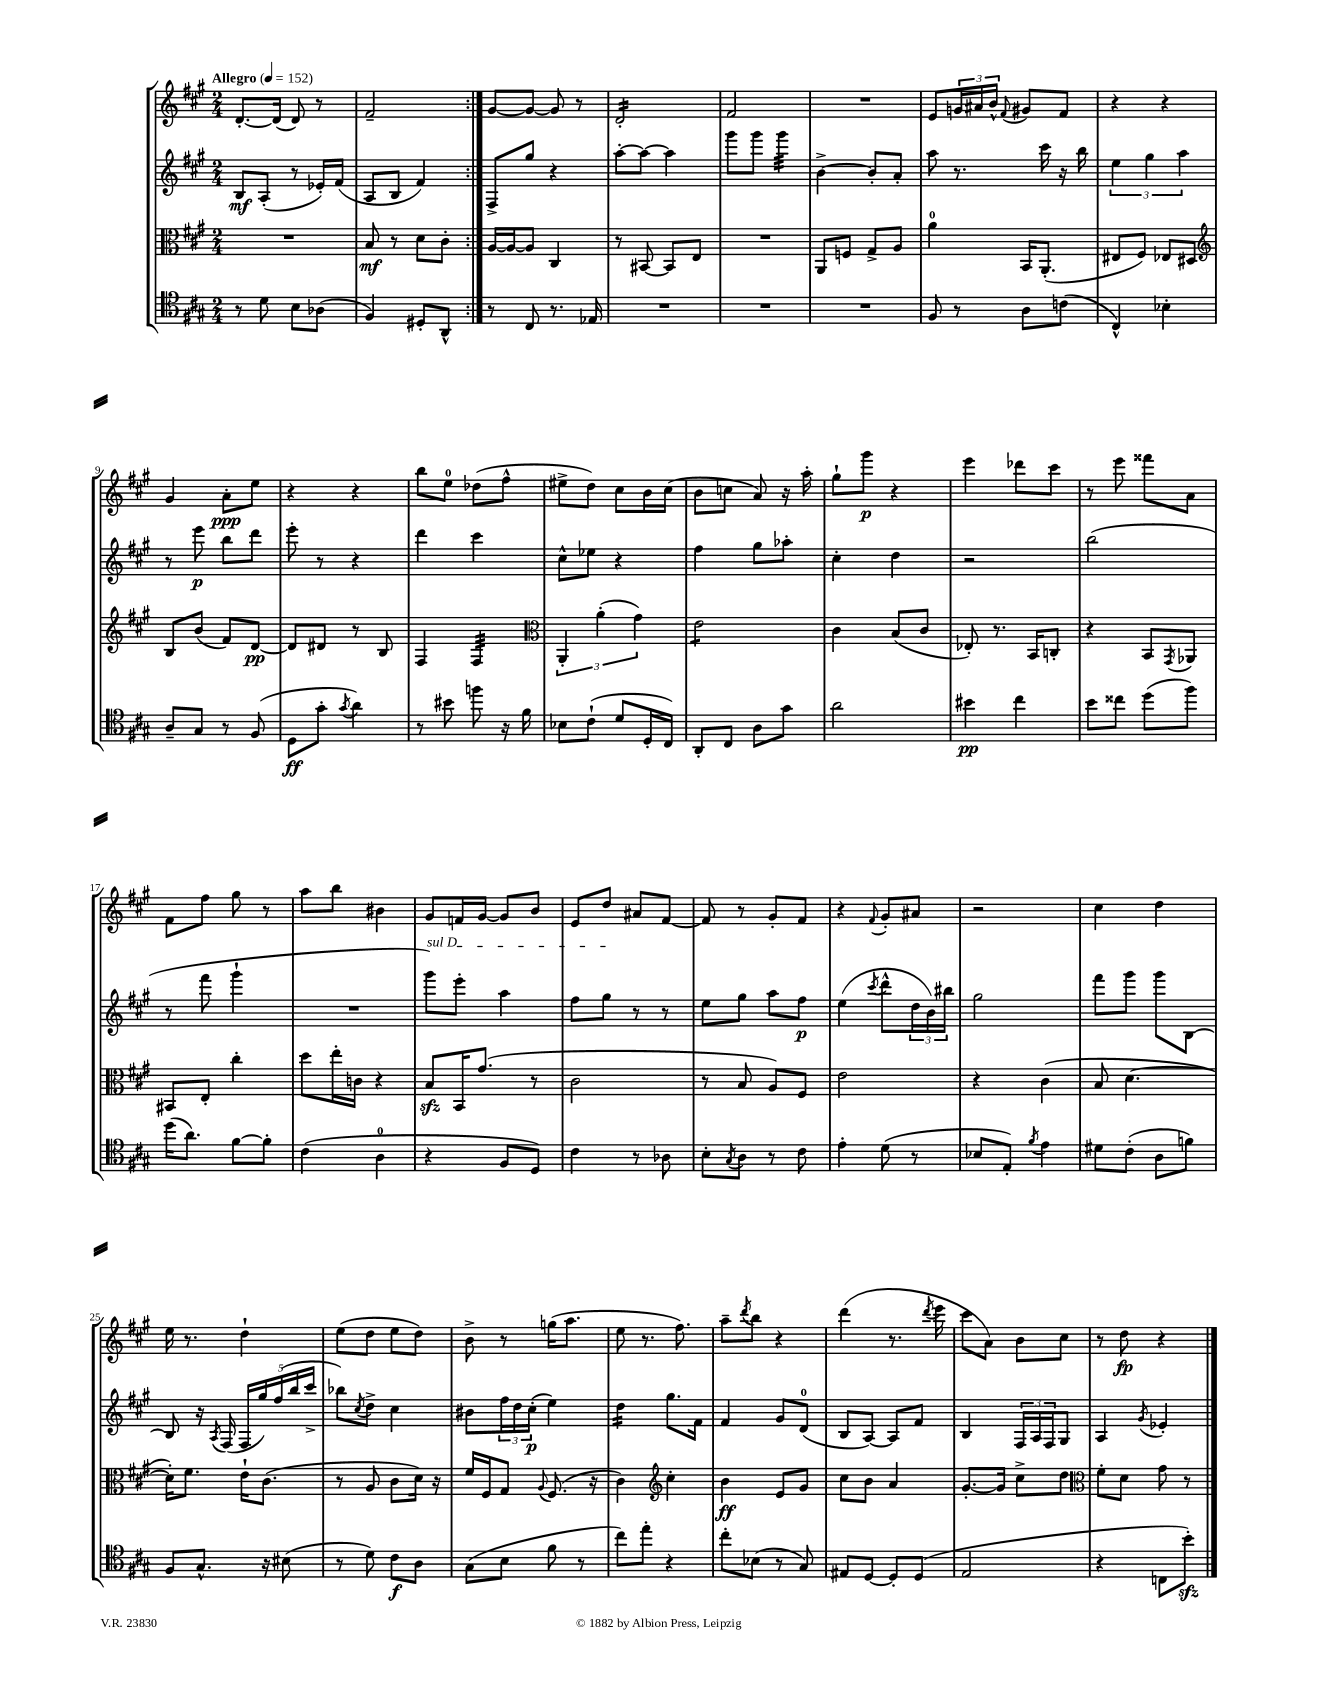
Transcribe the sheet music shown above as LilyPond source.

<<
\new StaffGroup <<
\new Staff = "s0" {
    \clef treble \key a \major \numericTimeSignature \time 2/4 \tempo "Allegro" 4 = 152
    \repeat volta 2 { d'8.~-. d'16( d'8) r8 |
    fis'2-- | }
    gis'8~ gis'8~ gis'8 r8 |
    d'2:16-. |
    fis'2 |
    R2 |
    e'8 \tuplet 3/2 { g'16 ais'16 b'16-^ } \appoggiatura { fis'8 } gis'8 fis'8 |
    r4 r4 |
    gis'4 a'8-.\ppp e''8 |
    r4 r4 |
    b''8 e''8-0 des''8( fis''8-^ |
    eis''8-> d''8) cis''8 b'16 cis''16( |
    b'8 c''8 a'8) r16 a''16-. |
    gis''8-! gis'''8\p r4 |
    e'''4 des'''8 cis'''8 |
    r8 e'''8 fisis'''8 a'8 |
    fis'8 fis''8 gis''8 r8 |
    a''8 b''8 bis'4 |
    gis'8 f'16 gis'16~ gis'8 b'8 |
    e'8 d''8 ais'8 fis'8~ |
    fis'8 r8 gis'8-. fis'8 |
    r4 \appoggiatura { fis'8 } gis'8-. ais'8 |
    r2 |
    cis''4 d''4 |
    e''16 r8. d''4-! |
    e''8( d''8 e''8 d''8) |
    b'8-> r8 g''16( a''8. |
    e''8 r8. fis''8.) |
    a''8-- \acciaccatura { d'''8 } b''8 r4 |
    d'''4( r8. \acciaccatura { d'''8 } e'''16 |
    cis'''8 a'8) b'8 cis''8 |
    r8 d''8\fp r4 \bar "|." |
}
\new Staff = "s1" {
    \clef treble \key a \major \numericTimeSignature \time 2/4
    \repeat volta 2 { b8\mf a8-.( r8 ees'16-.) fis'16( |
    a8 b8 fis'4) | }
    fis8-> gis''8 r4 |
    a''8~-. a''8~ a''4 |
    gis'''8 gis'''8 gis'''4:32 |
    b'4~-> b'8-. a'8-. |
    a''8 r8. cis'''16 r16 b''16 |
    \tuplet 3/2 { e''4 gis''4 a''4 } |
    r8 e'''8\p b''8 d'''8 |
    e'''8-. r8 r4 |
    d'''4 cis'''4 |
    cis''8-^ ees''8 r4 |
    fis''4 gis''8 aes''8-. |
    cis''4-. d''4 |
    r2 |
    b''2( |
    r8 fis'''8 gis'''4-! |
    R2 |
    \once \override TextSpanner.bound-details.left.text = \markup { \italic "sul D" } gis'''8\startTextSpan) e'''8-. a''4 |
    fis''8 gis''8\stopTextSpan r8 r8 |
    e''8 gis''8 a''8 fis''8\p |
    e''4( \acciaccatura { cis'''8 } d'''8-^ \tuplet 3/2 { d''16 b'16) bis''16 } |
    gis''2 |
    fis'''8 gis'''8 gis'''8 b8~ |
    b8 r16 \acciaccatura { a8 } fis16( \tuplet 5/4 { fis16 gis''16) fis''16( b''16 cis'''16-> } |
    bes''8) \acciaccatura { cis''8 } d''8-> cis''4 |
    bis'8 \tuplet 3/2 { fis''16 d''16 cis''16-.\p( } e''4) |
    d''4:16 gis''8. fis'16 |
    fis'4 gis'8 d'8-0( |
    b8 a8~) a8 fis'8 |
    b4 \tuplet 3/2 { fis16 a16 fis16 } gis8 |
    a4 \acciaccatura { gis'8 } ees'4-. \bar "|." |
}
\new Staff = "s2" {
    \clef alto \key a \major \numericTimeSignature \time 2/4
    \repeat volta 2 { R2 |
    b8\mf r8 d'8 cis'8-. | }
    a16~ a16~ a8 cis4 |
    r8 bis,8~ bis,8 e8 |
    R2 |
    a,8 f8 gis8-> a8 |
    a'4-0 b,16 a,8.-.( |
    eis8 fis8) ees8 dis8 |
    \clef treble b8 b'8( fis'8) d'8~\pp |
    d'8 dis'8 r8 b8 |
    fis4 fis4:32 |
    \clef alto \tuplet 3/2 { a,4-. a'4-.( gis'4) } |
    e'2:8 |
    cis'4 b8( cis'8 |
    ees8-.) r8. b,16 c8-. |
    r4 b,8 \acciaccatura { gis,8 } aes,8 |
    bis,8 e8-. cis''4-. |
    d''8 e''16-. c'16 r4 |
    b8\sfz b,16 gis'8.( r8 |
    cis'2 |
    r8 b8 a8) fis8 |
    e'2 |
    r4 cis'4( |
    b8 d'4.~ |
    d'16-.) fis'8. e'16-! cis'8.( |
    r8 a8 cis'8 d'16) r16 |
    fis'16 fis16 gis8 \appoggiatura { a8 } fis8.( r16 |
    cis'4) \clef treble cis''4-. |
    b'4\ff e'8 gis'8 |
    cis''8 b'8 a'4 |
    gis'8.~-. gis'16 cis''8-> d''8 |
    \clef alto fis'8-. d'8 gis'8 r8 \bar "|." |
}
\new Staff = "s3" {
    \clef tenor \key a \major \numericTimeSignature \time 2/4
    \repeat volta 2 { r8 d'8 b8 aes8( |
    fis4) dis8-. a,8-^ | }
    r8 cis8 r8. ees16 |
    R2 |
    R2 |
    R2 |
    fis8 r8 a8 c'8( |
    cis4-^) bes4-. |
    a8-- gis8 r8 fis8( |
    d8\ff gis'8-. \acciaccatura { gis'8 } a'4) |
    r8 bis'8 f''8 r16 fis'16 |
    bes8 cis'8-!( d'8 d16-. cis16) |
    a,8-. cis8 a8 gis'8 |
    a'2 |
    bis'4\pp cis''4 |
    b'8 cisis''8 d''8( fis''8) |
    d''16( a'8.) fis'8~ fis'8-. |
    cis'4( a4-0 |
    r4 fis8 d8) |
    cis'4 r8 aes8 |
    b8-. \acciaccatura { gis8 } a8 r8 cis'8 |
    e'4-. d'8( r8 |
    bes8 e8-.) \acciaccatura { fis'8 } e'4 |
    dis'8 cis'8-.( a8 f'8) |
    fis8 gis8.-^ r16 bis8( |
    r8 d'8) cis'8\f a8 |
    gis8( b8 fis'8 r8 |
    cis''8) e''8-. r4 |
    cis''8-. bes8( r8 gis8) |
    eis8 d8~ d8-. d8( |
    e2 |
    r4 c8 b'8-.\sfz) \bar "|." |
}
>>
>>
